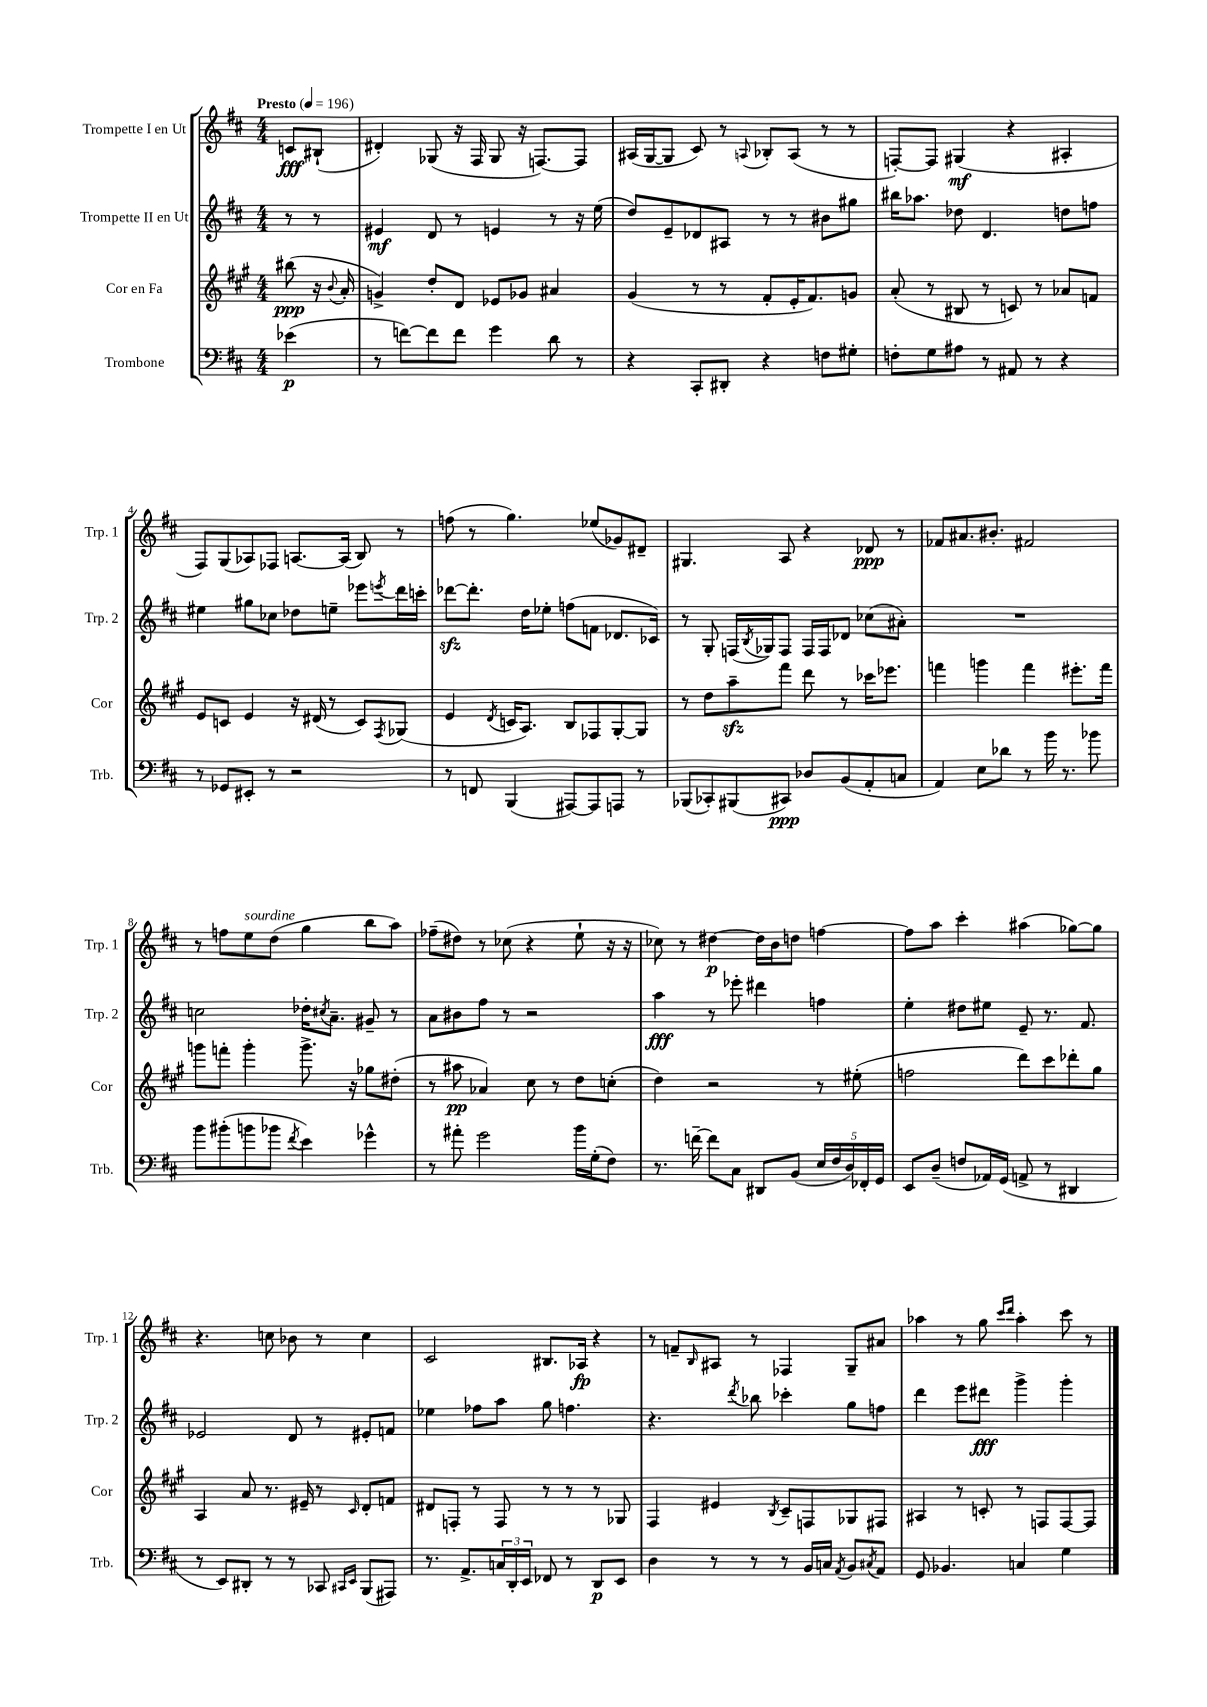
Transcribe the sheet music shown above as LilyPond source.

<<
\new StaffGroup <<
\new Staff = "s0" \with { instrumentName = "Trompette I en Ut" shortInstrumentName = "Trp. 1" } {
    \clef treble \key d \major \numericTimeSignature \time 4/4 \partial 4 \tempo "Presto" 4 = 196
    c'8\fff bis8-!( |
    dis'4-.) ges8( r16 fis16 ges8 r16 f8.~) f8 |
    ais16( g16~ g8 cis'8) r8 \appoggiatura { a8 } bes8-. a8( r8 r8 |
    f8~-.) f8 gis4\mf( r4 ais4-. |
    fis8) g8( aes8) fes8 a8.~ a16( b8) r8 |
    f''8( r8 g''4.) ees''8( ges'8) dis'8-- |
    gis4. a8 r4 des'8\ppp r8 |
    fes'8 ais'8. bis'8.-. fis'2 |
    r8 f''8 e''8^\markup { \italic "sourdine" } d''8( g''4 b''8 a''8) |
    fes''8--( dis''8) r8 ces''8( r4 e''8-! r16 r16 |
    ces''8) r8 dis''4~\p dis''16 b'16 d''8 f''4~ |
    f''8 a''8 cis'''4-. ais''4( ges''8~) ges''8 |
    r4. c''8 bes'8 r8 c''4 |
    cis'2 bis8. aes16\fp r4 |
    r8 f'8-- \grace { b16 } ais8 r8 fes4 g8-- ais'8 |
    aes''4 r8 g''8 \grace { cis'''16 d'''16 } aes''4-. cis'''8 r8 \bar "|." |
}
\new Staff = "s1" \with { instrumentName = "Trompette II en Ut" shortInstrumentName = "Trp. 2" } {
    \clef treble \key d \major \numericTimeSignature \time 4/4 \partial 4
    r8 r8 |
    eis'4\mf d'8 r8 e'4 r8 r16 e''16( |
    d''8) e'8-- des'8 ais8 r8 r8 bis'8 gis''8 |
    bis''16 aes''8. des''8 d'4. d''8 f''8 |
    eis''4 gis''8 ces''8 des''8 e''8-- ees'''8 \acciaccatura { e'''8 } d'''16 c'''16-. |
    des'''8~\sfz des'''8.-. d''16 ees''8-. f''8( f'8 des'8. ces'16) |
    r8 g8-. f16( \acciaccatura { b8 } ges16) f8 f16 f16 des'8 ces''8( ais'8-.) |
    R1 |
    c''2 des''16-. \acciaccatura { cis''8 } a'8.-- gis'8-- r8 |
    a'8 bis'8 fis''8 r8 r2 |
    a''4\fff r8 ees'''8-. dis'''4 f''4 |
    e''4-. dis''8 eis''8 e'8-- r8. fis'8. |
    ees'2 d'8 r8 eis'8-. f'8 |
    ees''4 fes''8 a''8 g''8 f''4. |
    r4. \acciaccatura { d'''8 } bes''8 ces'''4-. g''8 f''8 |
    d'''4 e'''8 dis'''8\fff g'''4-> g'''4-. \bar "|." |
}
\new Staff = "s2" \with { instrumentName = "Cor en Fa" shortInstrumentName = "Cor" } {
    \clef treble \key a \major \numericTimeSignature \time 4/4 \partial 4
    bis''8\ppp( r16 \appoggiatura { b'8 } a'16-. |
    g'4->) d''8-. d'8 ees'8 ges'8 ais'4 |
    gis'4( r8 r8 fis'8-. e'16-. fis'8.) g'8 |
    a'8-.( r8 bis8 r8 c'8) r8 aes'8 f'8 |
    e'8 c'8 e'4 r16 dis'16( r8 c'8) \acciaccatura { fis8 } ges8( |
    e'4 \acciaccatura { d'8 } c'16 a8.) b8 fes8 gis8~-. gis8 |
    r8 d''8 a''8--\sfz fis'''8 d'''8 r8 ces'''16 ees'''8. |
    f'''4 g'''4 f'''4 eis'''8.-. f'''16 |
    g'''8 f'''8-. g'''4-. g'''8.-> r16 ges''8 dis''8-.( |
    r8 ais''8\pp aes'4) cis''8 r8 d''8 c''8-.( |
    d''4) r2 r8 eis''8-.( |
    f''2 d'''8) cis'''8 des'''8-. gis''8 |
    a4 a'8 r8. eis'16-- r8 \grace { cis'16 } d'8-. f'8 |
    dis'8 f8-. r8 f8 r8 r8 r8 ges8 |
    fis4 eis'4 \acciaccatura { b8 } cis'8-- f8 ges8 fis8 |
    ais4 r8 c'8-. r8 f8 f8~ f8 \bar "|." |
}
\new Staff = "s3" \with { instrumentName = "Trombone" shortInstrumentName = "Trb." } {
    \clef bass \key d \major \numericTimeSignature \time 4/4 \partial 4
    ees'4\p( |
    r8 f'8~) f'8 f'8 g'4 d'8 r8 |
    r4 cis,8-. dis,8-. r4 f8 gis8-. |
    f8-. g8 ais8 r8 ais,8 r8 r4 |
    r8 ges,8 eis,8-. r8 r2 |
    r8 f,8 b,,4( ais,,8~) ais,,8 a,,8 r8 |
    bes,,8( ces,8-.) bis,,8( cis,8\ppp) des8 b,8( a,8-. c8 |
    a,4) e8 des'8 r8 b'16 r8. bes'8 |
    b'8 bis'8-.( b'8 bes'8 \acciaccatura { fis'8 } e'4) ges'4-^ |
    r8 ais'8-. g'2 b'16 g16-.( fis8) |
    r8. f'16~-- f'8 cis8 dis,8 b,8( \tuplet 5/4 { e16 fis16 d16) fes,16-. g,16 } |
    e,8 d8--( f8 aes,16) g,16( a,8-> r8 dis,4 |
    r8 e,8) dis,8-. r8 r8 ces,8 \grace { cis,16 e,16 } b,,8( ais,,8) |
    r8. a,8.-> \tuplet 3/2 { c16 d,16-. e,16 } fes,8 r8 d,8\p e,8 |
    d4 r8 r8 r8 b,16 c16 \acciaccatura { a,8 } b,8 \acciaccatura { cis8 } a,8 |
    g,8 bes,4. c4 g4 \bar "|." |
}
>>
>>
